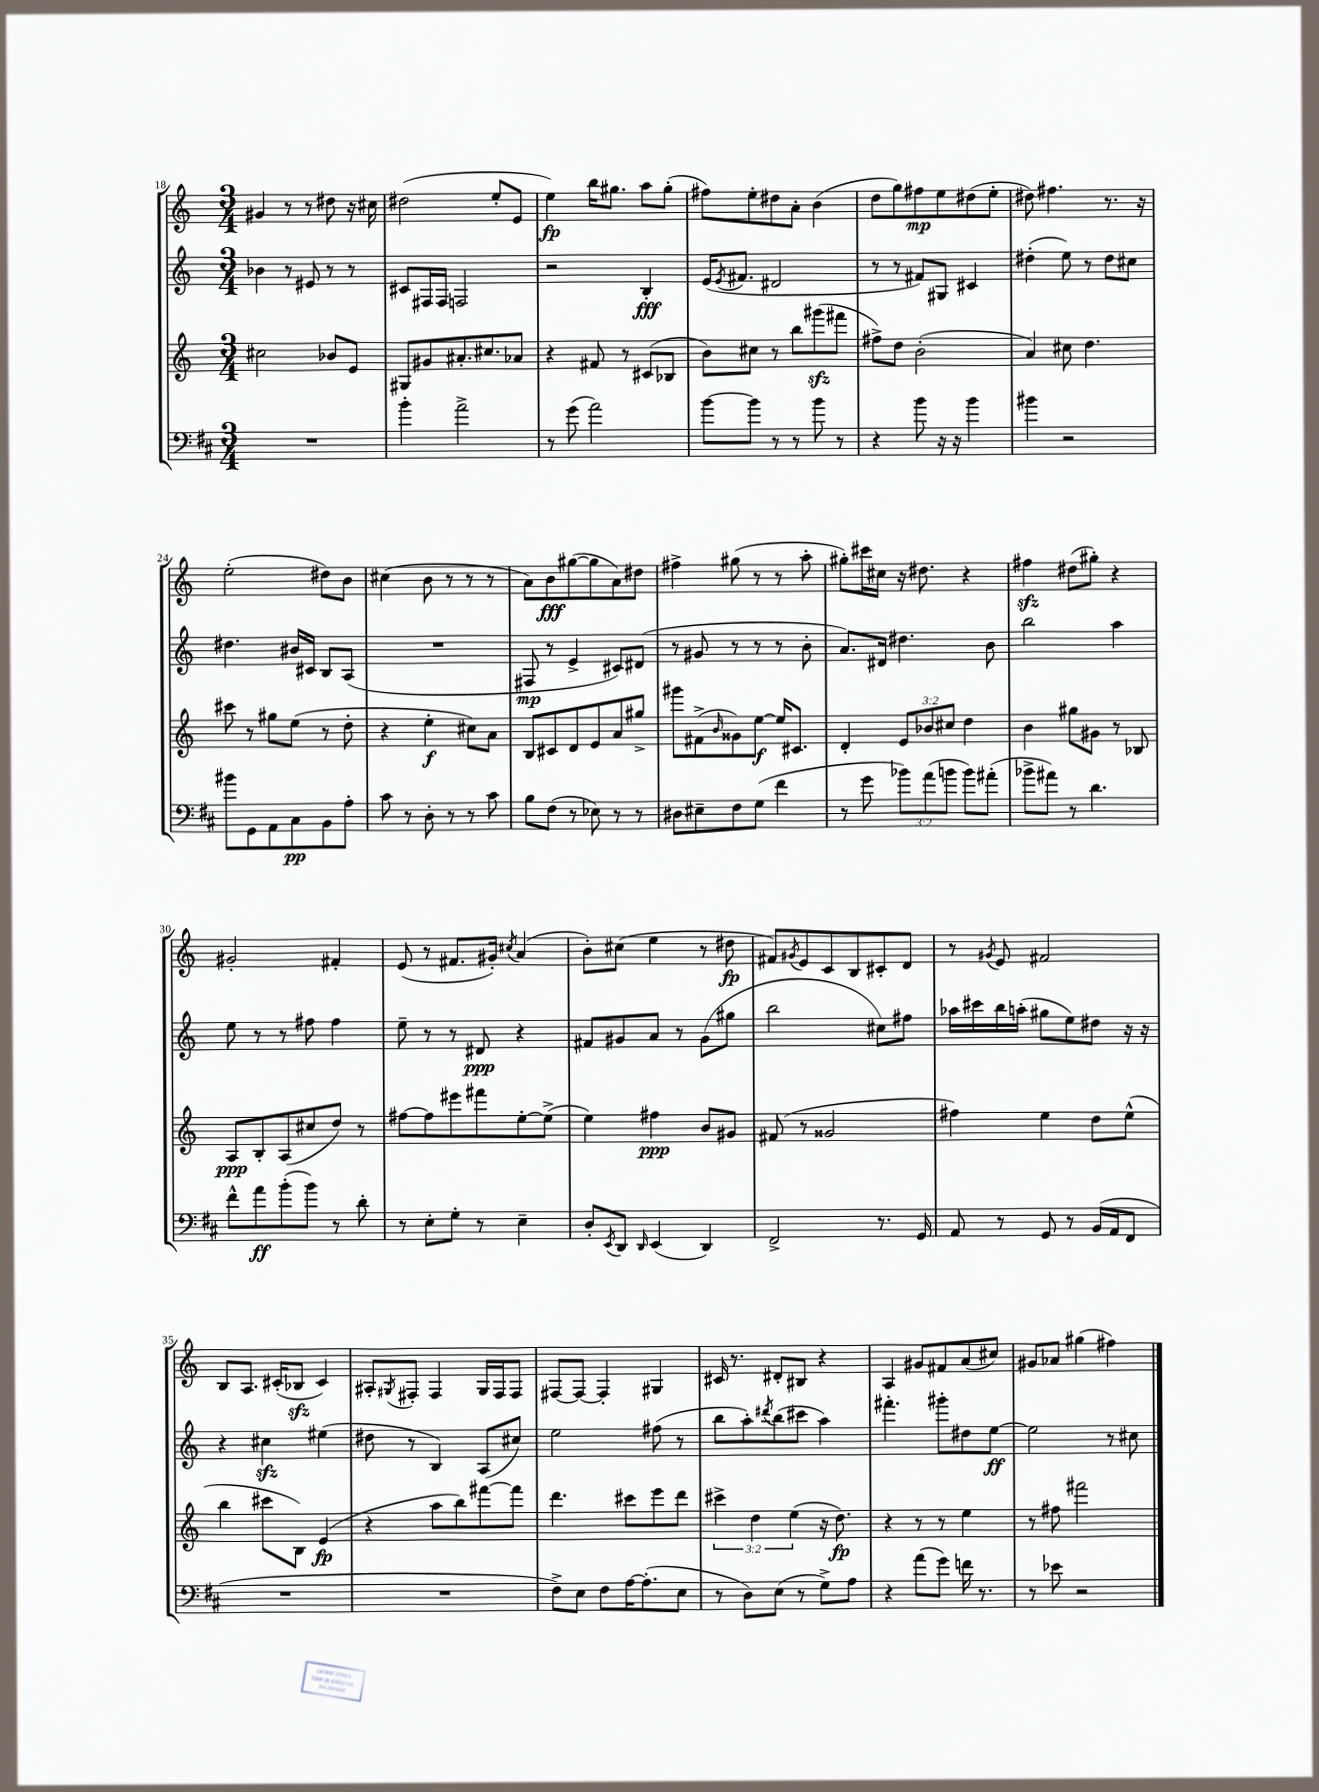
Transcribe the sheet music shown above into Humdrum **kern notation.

**kern	**dynam	**kern	**dynam	**kern	**dynam	**kern	**dynam
*part4	*part4	*part3	*part3	*part2	*part2	*part1	*part1
*staff4	*staff4	*staff3	*staff3	*staff2	*staff2	*staff1	*staff1
*clefF4	*	*clefG2	*	*clefG2	*	*clefG2	*
*k[f#c#]	*	*k[]	*	*k[]	*	*k[]	*
*M3/4	*	*M3/4	*	*M3/4	*	*M3/4	*
=18	=18	=18	=18	=18	=18	=18	=18
2.r	.	2cc#X\	.	4b-X\	.	4g#X/	.
.	.	.	.	8r	.	8r	.
.	.	.	.	8e#X/	.	8r	.
.	.	8b-X/L	.	8r	.	8dd#X\	.
.	.	8e/J	.	8r	.	16r	.
.	.	.	.	.	.	16cc#X\	.
=19	=19	=19	=19	=19	=19	=19	=19
4b'\	.	8G#X/L	.	8c#X/L	.	(2dd#X\	.
.	.	8g#X/	.	16F#X/L	.	.	.
.	.	.	.	16F#/JJ	.	.	.
2a^\	.	8.a#X'/	.	2Fn/	.	.	.
.	.	8.cc#X/	.	.	.	.	.
.	.	.	.	.	.	8ee'/L	.
.	.	8a-X/J	.	.	.	8e/J	.
=20	=20	=20	=20	=20	=20	=20	=20
8r	.	4r	.	2r	.	4ee\)	fp
(8g\	.	.	.	.	.	.	.
2a\)	.	8f#X/	.	.	.	16bb\KL	.
.	.	.	.	.	.	8.gg#X\J	.
.	.	8r	.	.	.	.	.
.	.	(8c#X/L	.	4B'/	fff	8aa\L	.
.	.	8B-X/J	.	.	.	(8gg#'\J	.
=21	=21	=21	=21	=21	=21	=21	=21
[8b\L	.	8b\L)	.	(16e/KL	.	8ff#X\L)	.
.	.	.	.	8qe/	.	.	.
.	.	.	.	8.f#X/J	.	.	.
8b\J]	.	8cc#X\J	.	.	.	8ee'\	.
8r	.	8r	.	2d#X/	.	8dd#X\	.
8r	.	8bb\L	.	.	.	8a'\J	.
8b\	.	(8ggg#Xzz\	.	.	.	(4b\	.
8r	.	8fff#X\J	.	.	.	.	.
=22	=22	=22	=22	=22	=22	=22	=22
4r	.	8ff#X^\L)	.	8r	.	8dd\L	.
.	.	8dd\J	.	8r	.	8gg\)	.
8b\	.	(2b'\	.	8f#X/L)	.	8ff#X\	mp
16r	.	.	.	8G#X/J	.	8ee\	.
16r	.	.	.	.	.	.	.
4b\	.	.	.	4c#X/	.	(8dd#X\	.
.	.	.	.	.	.	8ee'\J	.
=23	=23	=23	=23	=23	=23	=23	=23
4b#X\	.	4a/)	.	(4dd#X'\	.	8dd#X\)	.
.	.	.	.	.	.	4.ff#X\	.
2r	.	8cc#X\	.	8ee\)	.	.	.
.	.	4.dd\	.	8r	.	.	.
.	.	.	.	8dd#\L	.	8.r	.
.	.	.	.	8cc#X\J	.	.	.
.	.	.	.	.	.	16r	.
!!LO:LB:g=z
=24	=24	=24	=24	=24	=24	=24	=24
8b#X\L	.	8ccc#X\	.	4.dd#X\	.	(2ee'\	.
8GG\	.	8r	.	.	.	.	.
8AA\	.	8gg#X\L	.	.	.	.	.
8C#\	pp	(8ee\J	.	16b#X/LL	.	.	.
.	.	.	.	16c#X/JJ	.	.	.
8BB\	.	8r	.	8B/L	.	8dd#X\L)	.
8A'\J	.	8dd'\	.	(8A/J	.	8b\J	.
=25	=25	=25	=25	=25	=25	=25	=25
8c#\	.	4r	.	2.r	.	(4cc#X\	.
8r	.	.	.	.	.	.	.
8D'\	.	4ee'\	f	.	.	8b\	.
8r	.	.	.	.	.	8r	.
8r	.	8cc#X\L)	.	.	.	8r	.
8c#\	.	8a\J	.	.	.	8r	.
=26	=26	=26	=26	=26	=26	=26	=26
8B\L	.	8B/L	.	8F#X/	mp	8a\L)	.
(8F#\J	.	8c#X/	.	8r	.	8b\	fff
8r	.	8d/	.	4e^/	.	([8gg#X\	.
8E-X\)	.	8e/	.	.	.	8gg#\]	.
8r	.	8a/	.	8c#X/L)	.	8a\)	.
8r	.	8gg#X^/J	.	(8d#X/J	.	8dd#X\J	.
=27	=27	=27	=27	=27	=27	=27	=27
8D#X\L	.	8ggg#X\L	.	8r	.	4ff#X^\	.
8E#X~\	.	(8f#X^\	.	8g#X/	.	.	.
.	.	16qqb/	.	.	.	.	.
8F#\	.	8g##X\)	.	8r	.	(8gg#X\	.
(8G\J	.	[8ee\J	f	8r	.	8r	.
4f#\	.	16ee/KL]	.	8r	.	8r	.
.	.	8.c#X/J	.	.	.	.	.
.	.	.	.	8b'\	.	8aa'\	.
=28	=28	=28	=28	=28	=28	=28	=28
8r	.	4d'/	.	8.a/L)	.	8gg#X'\L)	.
8g\	.	.	.	.	.	16ccc#X\L	.
.	.	.	.	16d#X/Jk	.	16cc#X\JJ	.
12b-X\L)	.	12e/L	.	4.dd#X\	.	16r	.
.	.	.	.	.	.	8.dd#X\	.
(12a\	.	12b-X/	.	.	.	.	.
12bn\J	.	12cc#X/J	.	.	.	.	.
8b\L)	.	4dd\	.	.	.	4r	.
(8a#X'\J	.	.	.	8b\	.	.	.
=29	=29	=29	=29	=29	=29	=29	=29
8b-X^\L	.	4b\	.	2bb\	.	4ff#Xzz\	.
8a#X\J)	.	.	.	.	.	.	.
8r	.	8gg#X\L	.	.	.	(8dd#X\L	.
4.d\	.	8g#X\J	.	.	.	8gg#X'\J)	.
.	.	8r	.	4aa\	.	4r	.
.	.	8B-X/	.	.	.	.	.
!!LO:LB:g=z
=30	=30	=30	=30	=30	=30	=30	=30
8f#^^\L	.	8A/L	ppp	8ee\	.	2g#X'/	.
8a\	ff	8B'/	.	8r	.	.	.
(8b'\	.	(8A/	.	8r	.	.	.
8b\J)	.	8cc#X/	.	8ff#X\	.	.	.
8r	.	8dd/J)	.	4ff#\	.	4f#X'/	.
8d'\	.	8r	.	.	.	.	.
=31	=31	=31	=31	=31	=31	=31	=31
8r	.	[8ff#X\L	.	8ee~\	.	(8e/	.
8E'\L	.	8ff#\]	.	8r	.	8r	.
8G'\J	.	8eee#X\	.	8r	.	8.f#X/L	.
8r	.	8fff#X\	.	8d#X/	ppp	.	.
.	.	.	.	.	.	16g#X'/Jk)	.
.	.	.	.	.	.	8qcc#X/	.
4E~\	.	[8ee'\	.	4r	.	(4a/	.
.	.	(8ee^\J]	.	.	.	.	.
=32	=32	=32	=32	=32	=32	=32	=32
8D'/L	.	4ee\)	.	8f#X/L	.	8b'\L)	.
8qEE/	.	.	.	.	.	.	.
8DD/J	.	.	.	8g#X/	.	(8cc#X\J	.
16qqDD/	.	.	.	.	.	.	.
(4EE/	.	4ff#X\	ppp	8a/J	.	4ee\	.
.	.	.	.	8r	.	.	.
4DD/)	.	8b/L	.	(8g#\L	.	8r	.
.	.	8g#X/J	.	8gg#X\J	.	8dd#X\	fp
=33	=33	=33	=33	=33	=33	=33	=33
2FF#^/	.	(8f#X/	.	2bb\	.	8f#X/L)	.
.	.	.	.	.	.	8qg#X/	.
.	.	8r	.	.	.	8e/	.
.	.	2g##X/	.	.	.	8c/	.
.	.	.	.	.	.	8B/	.
8.r	.	.	.	8cc#X\L)	.	8c#X'/	.
.	.	.	.	8ff#X\J	.	8d/J	.
16GG/	.	.	.	.	.	.	.
=34	=34	=34	=34	=34	=34	=34	=34
8AA/	.	4ff#X\)	.	16aa-X\LL	.	8r	.
.	.	.	.	16ccc#X\	.	.	.
.	.	.	.	.	.	8qg#X/	.
8r	.	.	.	16bb\	.	8e/	.
.	.	.	.	(16aan'\JJ	.	.	.
8GG/	.	4ee\	.	8gg#X\L	.	2f#X/	.
8r	.	.	.	8ee\)	.	.	.
(16BB/LL	.	8dd\L	.	8dd#X\J	.	.	.
16AA/J	.	.	.	.	.	.	.
8FF#/J	.	(8ee^^\J	.	16r	.	.	.
.	.	.	.	16r	.	.	.
!!LO:LB:g=z
=35	=35	=35	=35	=35	=35	=35	=35
2.r	.	4bb\	.	4r	.	8B/L	.
.	.	.	.	.	.	8.A/J	.
.	.	8ccc#X\L	.	4cc#Xzz\	.	.	.
.	.	.	.	.	.	(16c#X'/KL	.
.	.	8B\J)	.	.	.	8B-Xzz/J	.
.	.	(4e/	fp	(4ee#X\	.	4c#/)	.
=36	=36	=36	=36	=36	=36	=36	=36
2.r	.	4r	.	8dd#X\	.	8A#X'/L	.
.	.	.	.	.	.	8qG#X/	.
.	.	.	.	8r	.	8F#X'/J	.
.	.	8aa\L	.	4B/)	.	4F#/	.
.	.	8bb\)	.	.	.	.	.
.	.	[8fff#X\	.	(8A/L	.	16G#/LL	.
.	.	.	.	.	.	16F#/J	.
.	.	8fff#\J]	.	8cc#X/J)	.	8F#/J	.
=37	=37	=37	=37	=37	=37	=37	=37
8F#^\L)	.	4.ddd\	.	2ee\	.	[8F#X/L	.
8E\J	.	.	.	.	.	8F#/J_	.
8F#\L	.	.	.	.	.	4F#'/]	.
[16A\K	.	8ccc#X\L	.	.	.	.	.
(8.A'\]	.	.	.	.	.	.	.
.	.	8eee\	.	(8ff#X\	.	4G#X/	.
8E\J	.	8ddd\J	.	8r	.	.	.
=38	=38	=38	=38	=38	=38	=38	=38
8r	.	6ccc#X^\	.	8bb\L	.	16c#X/	.
.	.	.	.	.	.	8.r	.
8D\L)	.	.	.	8aa'\)	.	.	.
.	.	6dd\	.	.	.	.	.
.	.	.	.	8qddd#X/	.	.	.
(8E\J	.	.	.	(8bb\	.	8d#X'/L	.
.	.	(6ee\	.	.	.	.	.
8r	.	.	.	8ccc#X\J	.	8B#X/J	.
8G^\L)	.	16r	.	4aa\)	.	4r	.
.	.	8.dd\)	fp	.	.	.	.
8A\J	.	.	.	.	.	.	.
=39	=39	=39	=39	=39	=39	=39	=39
4r	.	4r	.	4.fff#X'\	.	4A/	.
(8a\L	.	8r	.	.	.	8g#X/L	.
8g\J)	.	8r	.	8ggg#X'\L	.	8f#X/	.
16fn\	.	4ee\	.	8dd#X\	.	(8a/	.
8.r	.	.	.	.	.	.	.
.	.	.	.	[8ee\J	ff	8cc#X/J)	.
=40	=40	=40	=40	=40	=40	=40	=40
8r	.	8r	.	2ee\]	.	8g#X/L	.
8e-X\	.	8ff#X\	.	.	.	8a-X/J	.
2r	.	2fff#X\	.	.	.	(4gg#X\	.
.	.	.	.	8r	.	4ff#X\)	.
.	.	.	.	8cc#X\	.	.	.
==	==	==	==	==	==	==	==
*-	*-	*-	*-	*-	*-	*-	*-
